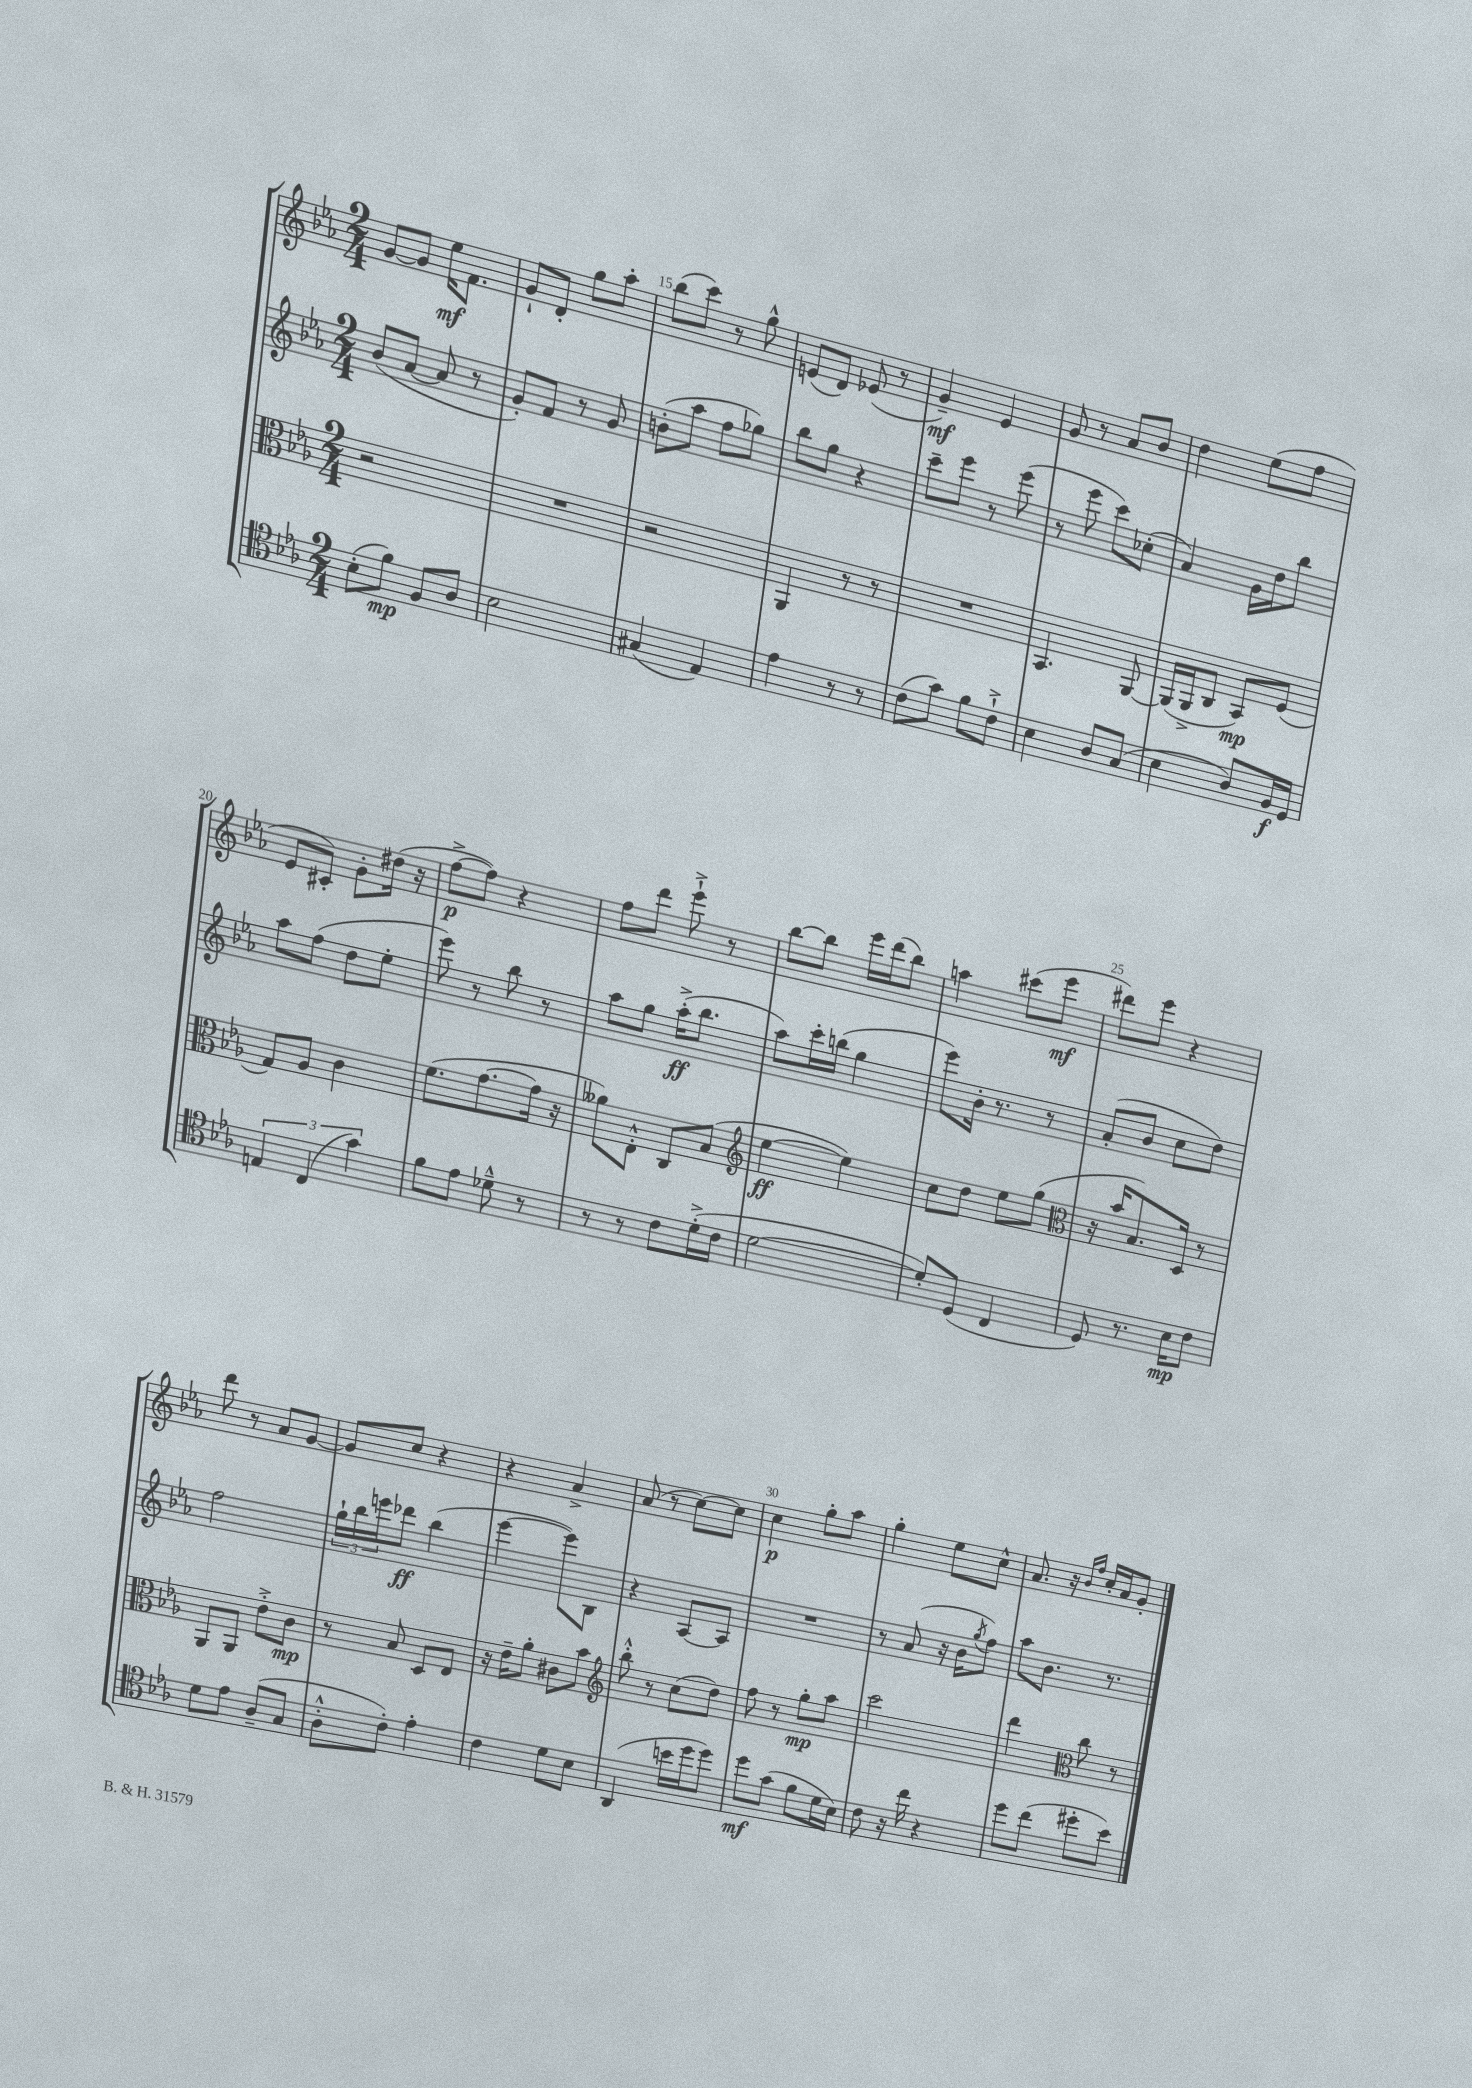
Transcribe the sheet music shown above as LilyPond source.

<<
\new StaffGroup <<
\new Staff = "s0" {
    \clef treble \key ees \major \numericTimeSignature \time 2/4
    g'8~ g'8 ees''16\mf f'8. |
    g'8-! d'8-. g''8 aes''8-. |
    bes''8( c'''8) r8 g''8-^ |
    e'8( d'8) ees'8( r8 |
    g'4--\mf) ees'4 |
    g'8 r8 aes'8 bes'8 |
    d''4 ees''8( f''8 |
    ees'8 cis'8-.) g'8-. dis''16( r16 |
    f''8~->\p f''8) r4 |
    f''8 d'''8 ees'''8-!-> r8 |
    bes''8~ bes''8 ees'''16 d'''16( bes''8) |
    a''4 cis'''8( ees'''8\mf |
    dis'''8) ees'''8 r4 |
    d'''8 r8 aes'8 g'8~ |
    g'8 c''8 r4 |
    r4 aes'4-> |
    aes'8( r8 c''8~) c''8 |
    c''4\p g''8-. aes''8 |
    g''4-. ees''8 c''8-^ |
    aes'8. r16 \grace { bes'16 f''16 } c''16-. aes'16 g'8-. \bar "|." |
}
\new Staff = "s1" {
    \clef treble \key ees \major \numericTimeSignature \time 2/4
    bes'8( aes'8~ aes'8 r8 |
    g'8-.) f'8 r8 g'8 |
    b'8-.( aes''8 f''8 ges''8) |
    bes''8 g''8 r4 |
    c'''8-- ees'''8 r8 ees'''8( |
    r8 ees'''8 c'''8) ces''8-.( |
    aes'4) g'16 d''16 bes''8 |
    aes''8 f''8( d''8 ees''8-. |
    ees'''8) r8 bes''8 r8 |
    aes''8 g''8 aes''16-.->\ff( bes''8. |
    aes''8) c'''16-. b''16( g''4 |
    ees'''8) bes'16-. r8. r8 |
    aes'8-.( bes'8 c''8 d''8) |
    f''2 |
    \tuplet 3/2 { g''16-! bes''16 e'''16 } des'''8\ff bes''4( |
    ees'''4~ ees'''8) bes8 |
    r4 aes8~ aes8 |
    R2 |
    r8 aes'8( r16 bes'16 \acciaccatura { g''8 } f''8) |
    aes''8 bes'8. r8. \bar "|." |
}
\new Staff = "s2" {
    \clef alto \key ees \major \numericTimeSignature \time 2/4
    r2 |
    R2 |
    r2 |
    aes,4 r8 r8 |
    R2 |
    bes,4. aes,8~ |
    aes,16( aes,16-> c8 bes,8\mp) f8( |
    g8) aes8 c'4 |
    f'8.( g'8.~ g'16 r16 |
    aeses'8) ees8-.-^ c8 bes8( |
    \clef treble ees''4~\ff ees''4) |
    c''8 d''8 ees''8 g''8( |
    \clef alto r16 bes'16 bes8.) d16 r8 |
    aes,8 aes,8 ees'8-.-> c'8\mp |
    r8 bes8 d8 ees8 |
    r16 ees'16-- aes'8-. cis'8 bes'8 |
    \clef treble bes''8-.-^ r8 c''8( d''8) |
    f''8 r8 g''8-.\mp aes''8 |
    c'''2 |
    d'''4 \clef alto c''8 r8 \bar "|." |
}
\new Staff = "s3" {
    \clef tenor \key ees \major \numericTimeSignature \time 2/4
    bes8-.( f'8\mp) f8 aes8 |
    bes2 |
    gis4( ees4) |
    ees'4 r8 r8 |
    c'8( g'8) f'8 c'8-!-> |
    bes4 aes8 g8( |
    bes4 aes8) f16\f d16 |
    \tuplet 3/2 { e4 c4( g'4) } |
    f'8 ees'8 des'8---^ r8 |
    r8 r8 c'8 d'16-.->( c'16 |
    d'2~ |
    d'8-.) d8( c4 |
    d8) r8. bes16\mp c'8 |
    d'8 ees'8 aes8--( g8 |
    aes8-.-^ c'8-.) ees'4-. |
    c'4 d'8 bes8 |
    aes,4( b'16 d''16 d''8) |
    d''8\mf g'8( f'8 d'16 bes16) |
    c'8 r16 c''16 r4 |
    d''8 c''8( dis''8-. bes'8) \bar "|." |
}
>>
>>
\layout { \context { \Score currentBarNumber = #13 \override BarNumber.break-visibility = ##(#f #t #t) barNumberVisibility = #(every-nth-bar-number-visible 5) } }
